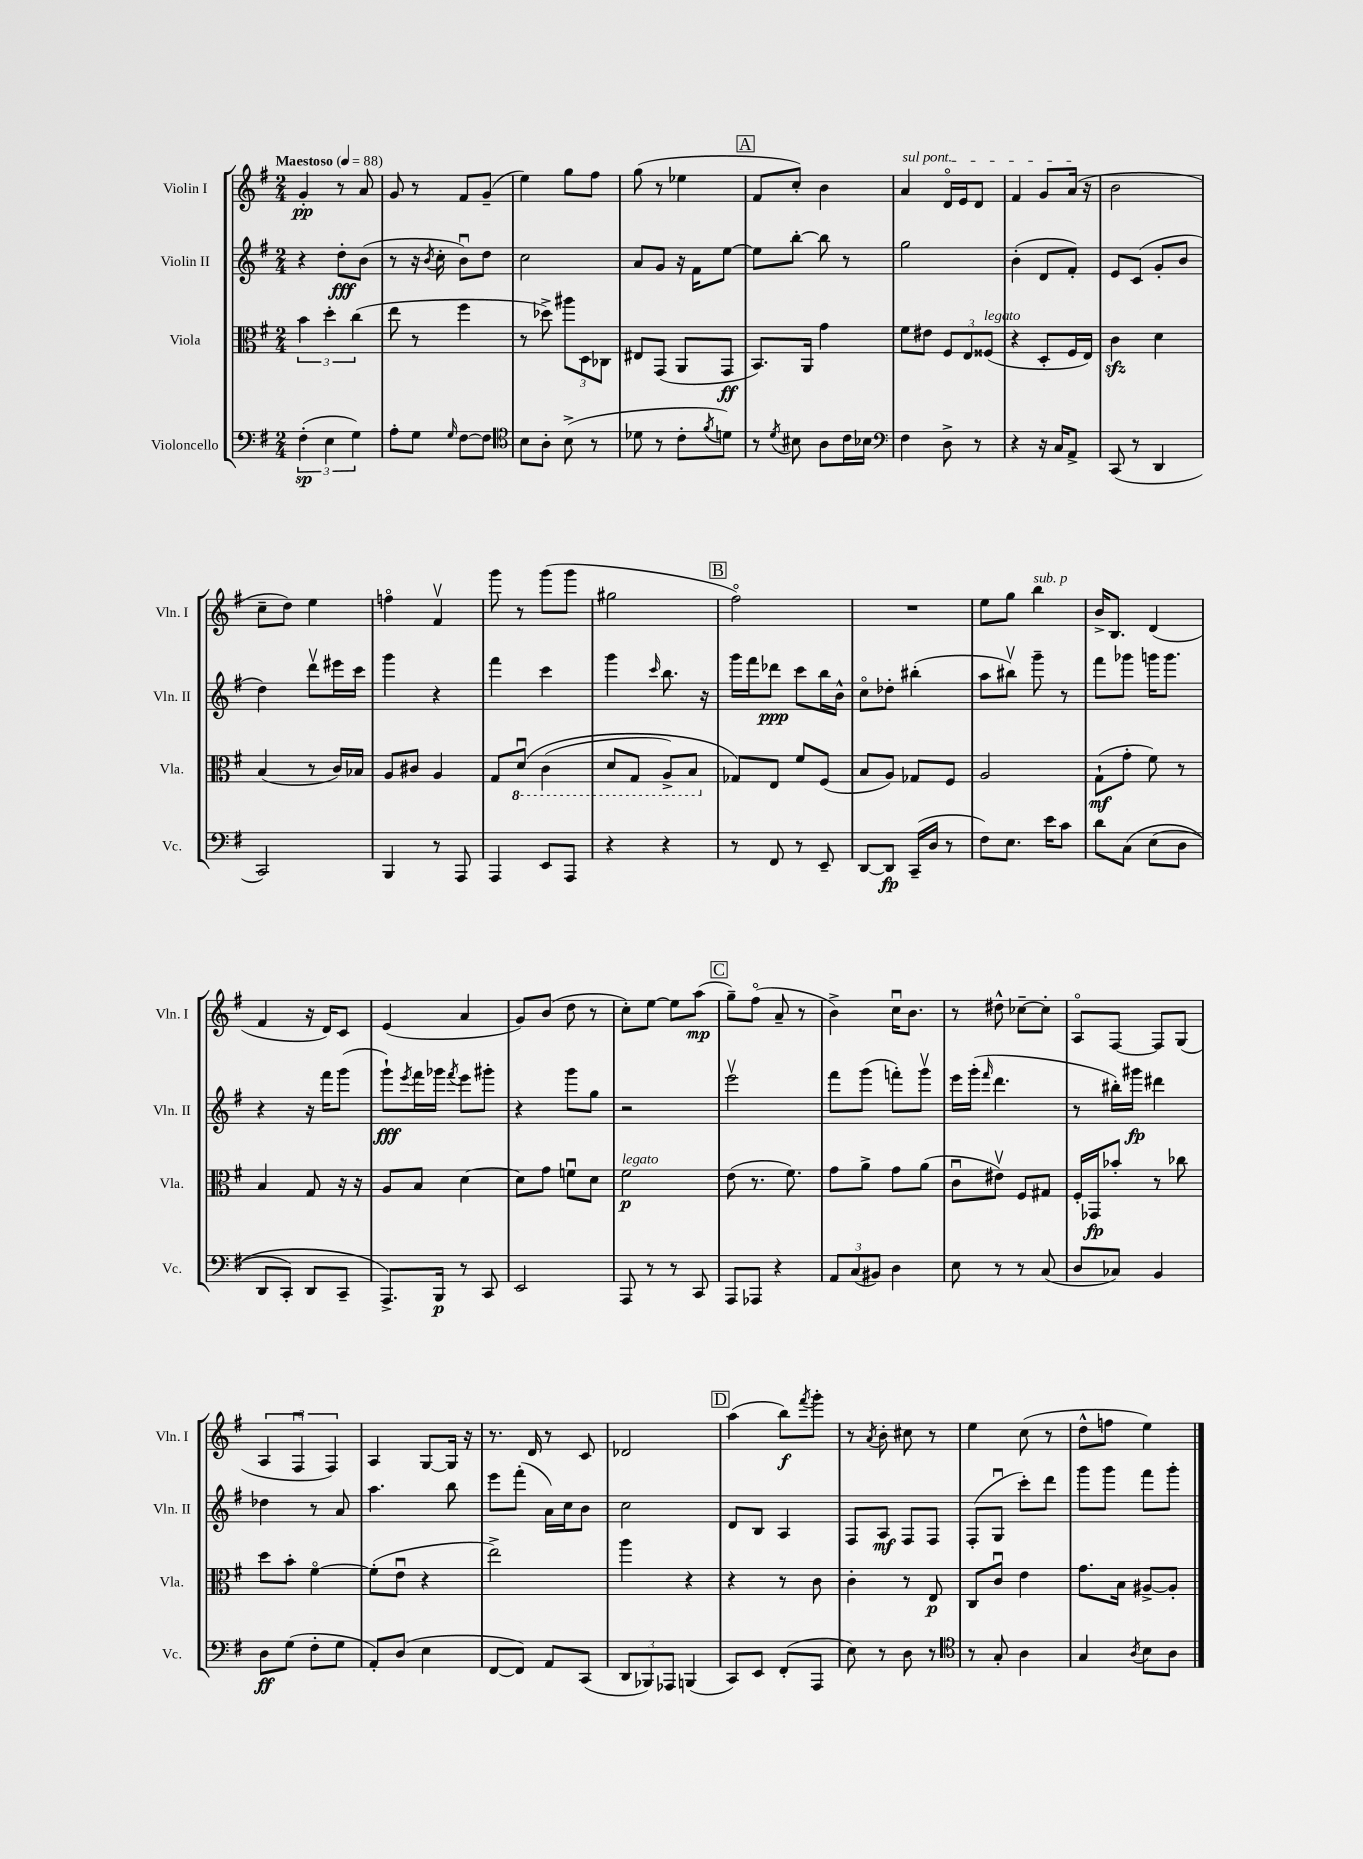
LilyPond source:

<<
\new StaffGroup <<
\new Staff = "s0" \with { instrumentName = "Violin I" shortInstrumentName = "Vln. I" } {
    \clef treble \key g \major \numericTimeSignature \time 2/4 \tempo "Maestoso" 4 = 88
    g'4-.\pp r8 a'8 |
    g'8 r8 fis'8 g'8--( |
    e''4) g''8 fis''8 |
    g''8( r8 ees''4 |
    \mark \markup { \box "A" } fis'8 c''8-.) b'4 |
    \once \override TextSpanner.bound-details.left.text = \markup { \italic "sul pont." } a'4\startTextSpan d'16\flageolet e'16 d'8 |
    fis'4 g'8 a'16\stopTextSpan( r16 |
    b'2 |
    c''8-- d''8) e''4 |
    f''4\flageolet fis'4\upbow |
    g'''8 r8 g'''8( g'''8 |
    gis''2 |
    \mark \markup { \box "B" } fis''2\flageolet) |
    R2 |
    e''8 g''8 b''4^\markup { \italic "sub. p" } |
    b'16-> b8. d'4( |
    fis'4 r16 d'16) c'8 |
    e'4( a'4 |
    g'8) b'8( d''8 r8 |
    c''8-.) e''8~ e''8 a''8\mp( |
    \mark \markup { \box "C" } g''8--) fis''8\flageolet( a'8-- r8 |
    b'4->) c''16\downbow b'8. |
    r8 dis''8-^ ces''8~-- ces''8-. |
    a8\flageolet fis8~ fis8 g8( |
    \tuplet 3/2 { a4 fis4\downbow fis4) } |
    a4 g8~ g16 r16 |
    r8. d'16 r8 c'8 |
    des'2 |
    \mark \markup { \box "D" } a''4( b''8\f) \acciaccatura { fis'''8 } g'''8-. |
    r8 \acciaccatura { a'8 } b'8-. cis''8 r8 |
    e''4 c''8( r8 |
    d''8-^ f''8 e''4) \bar "|." |
}
\new Staff = "s1" \with { instrumentName = "Violin II" shortInstrumentName = "Vln. II" } {
    \clef treble \key g \major \numericTimeSignature \time 2/4
    r4 d''8-.\fff b'8( |
    r8 r16 \acciaccatura { b'8 } c''16-. b'8\downbow) d''8 |
    c''2 |
    a'8 g'8 r16 fis'16 e''8~ |
    \mark \markup { \box "A" } e''8 b''8~-. b''8 r8 |
    g''2 |
    b'4-.( d'8 fis'8-.) |
    e'8 c'8( g'8-. b'8 |
    d''4) d'''8\upbow eis'''16 c'''16 |
    g'''4 r4 |
    fis'''4 c'''4 |
    g'''4 \grace { c'''16 } b''8. r16 |
    \mark \markup { \box "B" } g'''16 fis'''16 des'''8\ppp c'''8 b''16 b'16-^ |
    c''8\flageolet des''8-. bis''4-.( |
    a''8 bis''8\upbow) g'''8-- r8 |
    fis'''8 ges'''8 g'''16 g'''8. |
    r4 r16 fis'''16 g'''8( |
    g'''8-!\fff) \acciaccatura { e'''8 } fis'''16 ges'''16 \acciaccatura { fis'''8 } e'''8 gis'''8-. |
    r4 g'''8 g''8 |
    r2 |
    \mark \markup { \box "C" } e'''2\upbow |
    fis'''8 g'''8( f'''8-.) g'''8\upbow |
    e'''16 g'''16-.( \grace { fis'''16 } d'''4. |
    r8 bis''16-.) gis'''16\fp dis'''4 |
    des''4 r8 a'8 |
    a''4. b''8 |
    e'''8 fis'''8-.( a'16) c''16 b'8 |
    c''2 |
    \mark \markup { \box "D" } d'8 b8 a4 |
    fis8 a8\mf fis8 fis8 |
    fis8-.( g8\downbow c'''8-.) d'''8 |
    g'''8 g'''8 fis'''8 g'''8-. \bar "|." |
}
\new Staff = "s2" \with { instrumentName = "Viola" shortInstrumentName = "Vla." } {
    \clef alto \key g \major \numericTimeSignature \time 2/4
    \tuplet 3/2 { b'4 d''4-. c''4( } |
    e''8 r8 fis''4 |
    r8 des''8->) \tuplet 3/2 { ais''8 d8 ces8 } |
    eis8 g,8( a,8 g,8\ff |
    \mark \markup { \box "A" } b,8.) a,16 g'4 |
    fis'8 eis'8 \tuplet 3/2 { fis8 e8 fisis8^\markup { \italic "legato" }( } |
    r4 d8-. fis16 e16) |
    c'4\sfz d'4 |
    b4( r8 c'16) bes16 |
    a8 cis'8 a4 |
    g8 \ottava #-1 d8\downbow\( c4( |
    d8 g,8 a,8->) b,8 \ottava #0 |
    \mark \markup { \box "B" } ges8\) e8 fis'8 fis8( |
    b8 a8) ges8 fis8 |
    a2 |
    g8-!\mf( g'8-. fis'8) r8 |
    b4 g8 r16 r16 |
    a8 b8 d'4~ |
    d'8 g'8 f'8\downbow d'8 |
    fis'2\p^\markup { \italic "legato" } |
    \mark \markup { \box "C" } e'8( r8. fis'8.) |
    g'8 a'8-> g'8 a'8( |
    c'8\downbow eis'8\upbow) fis8 gis8 |
    fis16-. ges,16\fp bes'8-. r8 ces''8 |
    d''8 b'8-. fis'4~\flageolet |
    fis'8-.( e'8\downbow r4 |
    e''2->) |
    a''4 r4 |
    \mark \markup { \box "D" } r4 r8 c'8 |
    c'4-. r8 e8\p |
    c8 c'8\downbow e'4 |
    g'8. b16 ais8~-> ais8-. \bar "|." |
}
\new Staff = "s3" \with { instrumentName = "Violoncello" shortInstrumentName = "Vc." } {
    \clef bass \key g \major \numericTimeSignature \time 2/4
    \tuplet 3/2 { fis4-.\sp( e4 g4) } |
    a8-. g8 \grace { g16 } fis8~ fis8 |
    \clef tenor b8 a8-. b8->( r8 |
    des'8 r8 c'8-. \acciaccatura { fis'8 } d'8) |
    \mark \markup { \box "A" } r8 \acciaccatura { d'8 } bis8 a8 c'16 bes16 |
    \clef bass fis4 d8-> r8 |
    r4 r16 c16 a,8-> |
    c,8( r8 d,4 |
    c,2) |
    b,,4 r8 a,,8 |
    a,,4 e,8 a,,8 |
    r4 r4 |
    \mark \markup { \box "B" } r8 fis,8 r8 e,8-- |
    d,8~ d,8\fp c,16--( d16 r8 |
    fis8) e8. e'16 c'8 |
    d'8 c8\( e8( d8 |
    d,8 c,8-.) d,8 c,8-- |
    a,,8.->\) b,,16\p r8 c,8 |
    e,2 |
    a,,8 r8 r8 c,8 |
    \mark \markup { \box "C" } a,,8 aes,,8 r4 |
    \tuplet 3/2 { a,8 c8( bis,8) } d4 |
    e8 r8 r8 c8( |
    d8 ces8) b,4 |
    d8\ff g8( fis8-. g8 |
    a,8-.) d8( e4 |
    fis,8~ fis,8) a,8 c,8( |
    \tuplet 3/2 { d,8 bes,,8) aes,,8 } b,,4( |
    \mark \markup { \box "D" } c,8) e,8 fis,8-.( a,,8 |
    e8) r8 d8 r8 |
    \clef tenor r8 g8-. a4 |
    g4 \acciaccatura { a8 } b8 a8 \bar "|." |
}
>>
>>
\layout { \context { \Score \remove "Bar_number_engraver" } }
